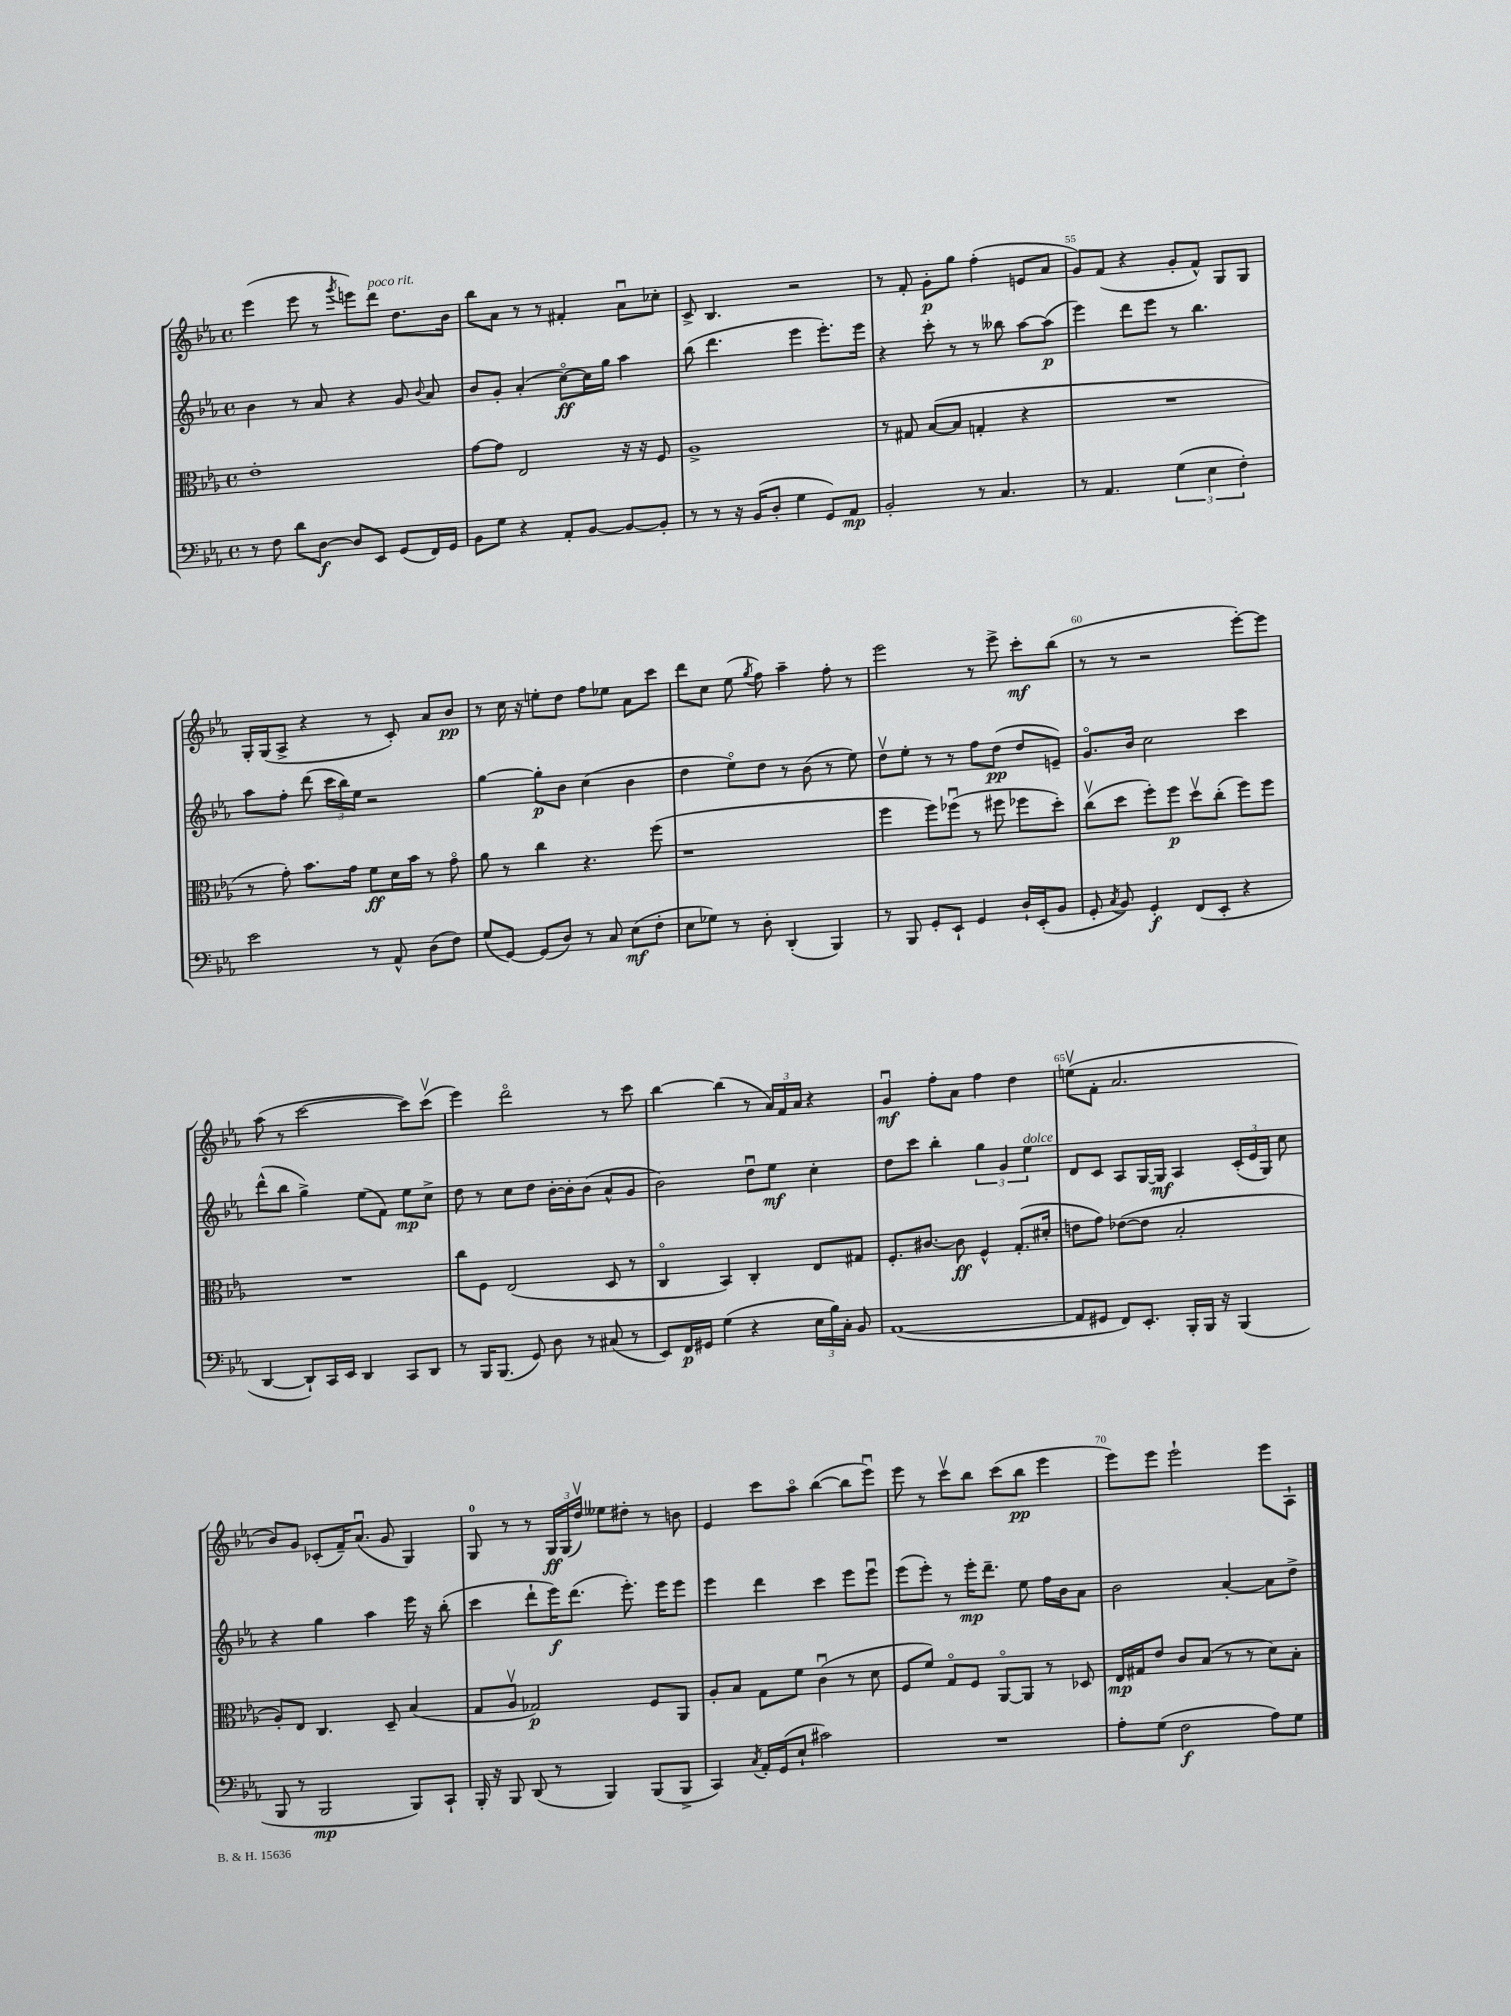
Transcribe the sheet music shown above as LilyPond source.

<<
\new StaffGroup <<
\new Staff = "s0" {
    \clef treble \key ees \major \defaultTimeSignature \time 4/4
    \autoBeamOff ees'''4( ees'''8 r8 \acciaccatura { g'''8 } e'''8[) d'''8]^\markup { \italic "poco rit." } d''8.[ bes'16] |
    bes''8[ aes'8] r8 r8 fis'4-. aes'8[\downbow ces''8]-. |
    c'8-> bes4. r2 |
    r8 f'8-. g'8[-.\p g''8] f''4-.( e'8[ aes'8] |
    g'8[) f'8]( r4 g'8[-. f'8]-^) g8[ g8] |
    g16[-. g16( aes8]-> r4 r8 c'8-.) aes'8[ bes'8]\pp |
    r8 c''16 r16 e''8[-. d''8] f''8[ ees''8] aes'8[ c'''8] |
    d'''8[ c''8] ees''8( \acciaccatura { g''8 } f''8) aes''4-- f''8-. r8 |
    ees'''2 r8 ees'''8-> c'''8[-.\mf bes''8]( |
    r8 r8 r2 ees'''8[~-.) ees'''8] |
    aes''8( r8 c'''2~ c'''8[) c'''8]\upbow( |
    ees'''4) d'''2\flageolet r8 c'''8 |
    bes''4~ bes''4( r8 \tuplet 3/2 { aes'16[) f'16 aes'16] } r4 |
    g'4\downbow\mf f''8[-. aes'8] f''4 d''4 |
    e''8[\upbow( f'8]-. aes'2. |
    bes'8[) g'8] ces'8[-.( f'16--) aes'8.]\downbow( g'8 g4) |
    g8-0 r8 r8 \tuplet 3/2 { g16[\ff g16( d''16]\upbow) } eeses''8[ dis''8]-. r8 b'8 |
    ees'4 c'''8[ aes''8]\flageolet bes''4~( bes''8[ ees'''8]\downbow) |
    ees'''8 r8 c'''8[\upbow bes''8] c'''8[( bes''8]\pp ees'''4 |
    ees'''8[) ees'''8] ees'''2-! ees'''8[ aes8]-! \bar "|." |
}
\new Staff = "s1" {
    \clef treble \key ees \major \defaultTimeSignature \time 4/4
    \autoBeamOff bes'4 r8 aes'8 r4 g'8 \appoggiatura { bes'8 } aes'8 |
    bes'8[ g'8]-. aes'4-.( c''8[~\flageolet\ff) c''16 g''16] aes''4 |
    bes''8( d'''4. ees'''4 ees'''8.[-.) ees'''16] |
    r4 c'''8-. r8 r8 beses''8 aes''8[~ aes''8]\p( |
    ees'''4) d'''8[ ees'''8] r8 bes''4. |
    aes''8[ f''8]-. d'''8( \tuplet 3/2 { c'''16[ bes''16) ees''16] } r2 |
    g''4~ g''8[-.\p bes'8] c''4( bes'4 |
    d''4 ees''8[\flageolet) d''8] r8 bes'8( r8 ees''8) |
    d''8[\upbow ees''8]-. r8 r8 f''8[ d''8]\pp( d''8[ e'8]--) |
    g'8.[\flageolet bes'16] c''2 c'''4 |
    d'''8[-^( bes''8] g''4->) ees''8[( f'8]) ees''8[\mp c''8]-> |
    d''8 r8 c''8[ d''8] bes'16[~-. bes'16-. bes'8]( aes'8[-^ g'8] |
    bes'2) d''8[\downbow ees''8]\mf c''4-. |
    d''8[ c'''8] bes''4-. \tuplet 3/2 { g''4 g'4 ees''4^\markup { \italic "dolce" } } |
    d'8[ c'8] aes8[ g16~ g16]\mf aes4 \tuplet 3/2 { c'16[-.( ees'16 g16]) } c''8 |
    r4 g''4 aes''4 ees'''16 r16 bes''8-.( |
    c'''4 d'''8[-! ees'''16\f) d'''8.]( ees'''8.-.) ees'''16[ ees'''8] |
    ees'''4 d'''4 c'''4 ees'''8[ ees'''8]\downbow |
    ees'''8[( ees'''8]-.) r8 ees'''16[-.\mp d'''8.]-- ees''8 f''16[ bes'16 aes'8] |
    bes'2 aes'4~-. aes'8[ d''8]-> \bar "|." |
}
\new Staff = "s2" {
    \clef alto \key ees \major \defaultTimeSignature \time 4/4
    \autoBeamOff ees'1-. |
    g'8[~ g'8] ees2 r16 r16 f8 |
    aes1-> |
    r8 gis8 bes8[~( bes8] g4-. r4 |
    R1 |
    r8 g'8-.) bes'8.[ g'16] f'8[\ff d'16 bes'16] r8 g'8\flageolet |
    aes'8 r8 c''4 r4. f''8( |
    r1 |
    f''4 f''8[) fes''8]\downbow( r8 fis''8 fes''8[ d''8]-.) |
    c''8[\upbow( d''8] f''8[-.) f''8]\p d''8[\upbow c''8]-.( f''8[) f''8] |
    R1 |
    c''8[ f8] ees2( d8 r8 |
    c4\flageolet bes,4) c4-. ees8[ gis8] |
    f8.[-. cis'8.]~ cis'8\ff f4-^ g8.[-.( dis'16]-. |
    e'8[ g'8]) ees'8[~( ees'8] bes2-. |
    aes8[-.) ees8] c4. d8-- bes4( |
    g8[ aes8]\upbow ges2\p) f8[ aes,8] |
    aes8[-. bes8] g8[ f'8] c'4\downbow( r8 d'8 |
    f8[ f'8]) g8[\flageolet f8] aes,8[~\flageolet aes,8] r8 des8 |
    ees16[\mp gis16 ees'8] c'8[ bes8]( r8 r8 d'8[) bes8]-. \bar "|." |
}
\new Staff = "s3" {
    \clef bass \key ees \major \defaultTimeSignature \time 4/4
    \autoBeamOff r8 f8 d'8[ d8]~\f d8[ ees,8] g,8[( f,16) g,16] |
    bes,8[ g8] r4 aes,8[-. bes,8]~ bes,8[~ bes,8]-. |
    r8 r8 r16 bes,16[( d8]-. g4 g,8[) aes,8]\mp |
    bes,2-. r8 c4. |
    r8 aes,4. \tuplet 3/2 { g4( ees4 f4-.) } |
    ees'2 r8 aes,8-^ d8[( f8]) |
    g8[( g,8]~) g,8[( d8]) r8 c8 ees8[\mf( f8]-. |
    ees8[ ges8]) r8 d8-. d,4-.( bes,,4) |
    r8 bes,,8 g,8[-. ees,8]-! g,4 d16[-! ees,16-.( bes,8] |
    g,8-. \acciaccatura { c8 } bes,8) g,4-.\f f,8[( ees,8]-. r4 |
    d,4~ d,8[-!) c,16 ees,16] d,4 c,8[ d,8] |
    r8 bes,,16[ bes,,8.]( g,8) d8 r8 cis8( r8 |
    ees,8[) f,16\p gis,16] g4( r4 \tuplet 3/2 { ees16[ bes16) c16]-. } bes,8 |
    aes,1~( |
    aes,8[ gis,8] f,8[) ees,8.]-. bes,,16[-. bes,,16] r16 bes,,4( |
    bes,,8 r8 bes,,2\mp bes,,8[) c,8]-! |
    bes,,16-. r16 bes,,8 d,8( r8 bes,,4) bes,,8[( bes,,8]-> |
    c,4) \acciaccatura { c8 } aes,16[-. g,16( ees8]-! cis'2) |
    R1 |
    aes8[-. g8]( f2\f aes8[) g8] \bar "|." |
}
>>
>>
\layout { \context { \Score currentBarNumber = #51 \override BarNumber.break-visibility = ##(#f #t #t) barNumberVisibility = #(every-nth-bar-number-visible 5) } }
